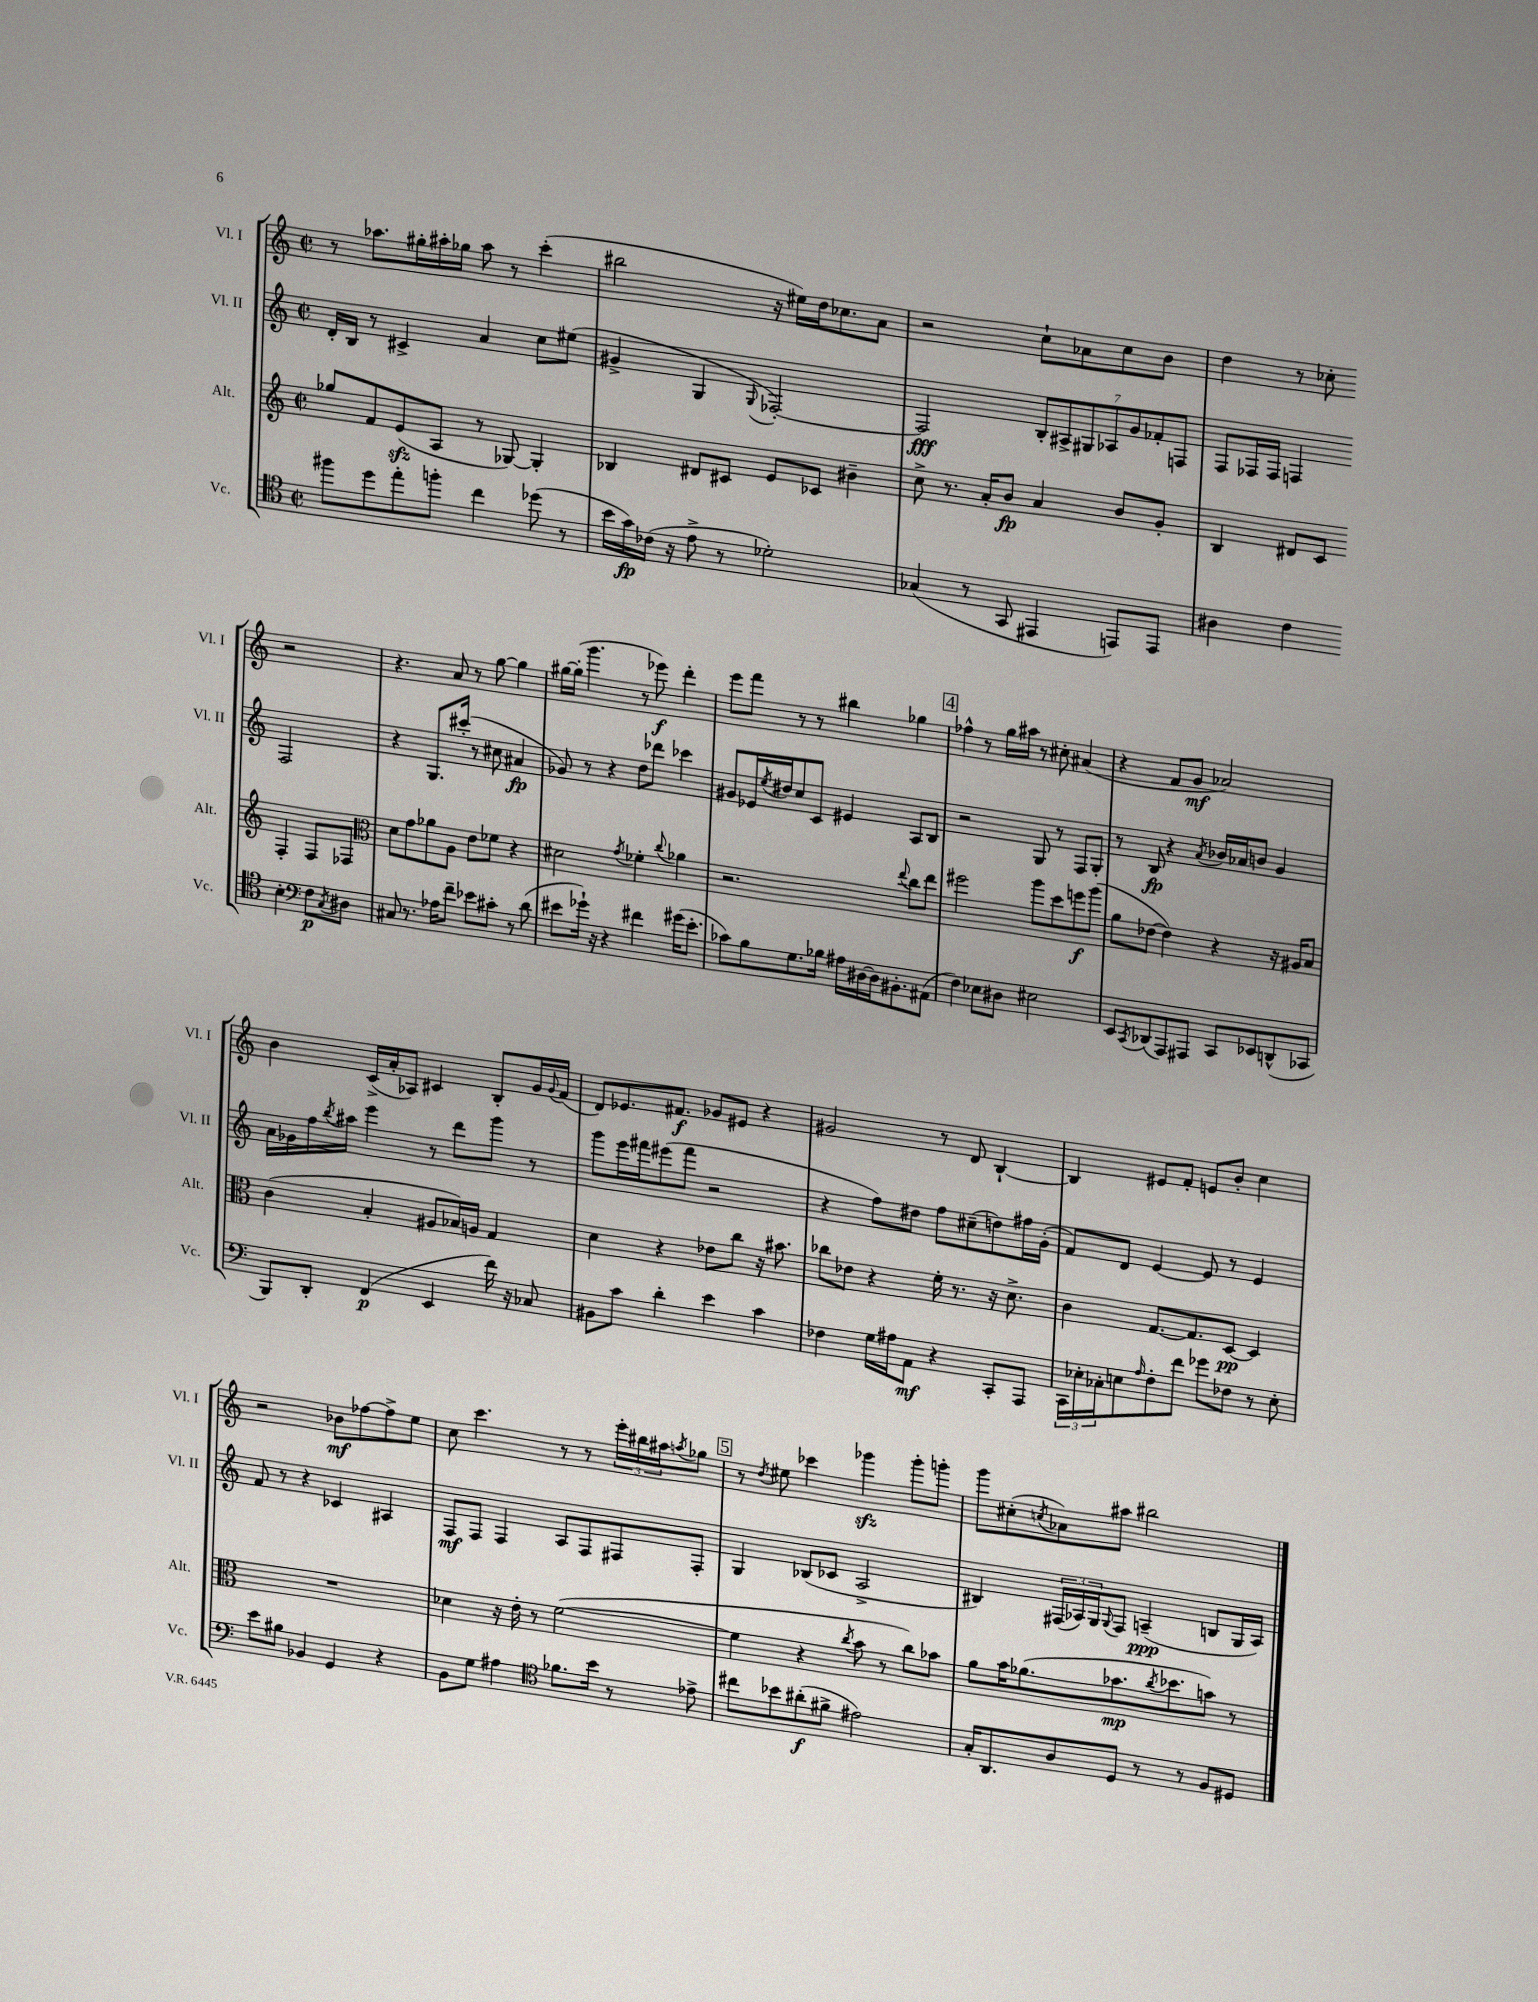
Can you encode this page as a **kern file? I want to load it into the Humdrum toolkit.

**kern	**dynam	**kern	**dynam	**kern	**dynam	**kern	**dynam
*part4	*part4	*part3	*part3	*part2	*part2	*part1	*part1
*staff4	*staff4	*staff3	*staff3	*staff2	*staff2	*staff1	*staff1
*I"Vc.	*	*I"Alt.	*	*I"Vl. II	*	*I"Vl. I	*
*I'Vc.	*	*I'Alt.	*	*I'Vl. II	*	*I'Vl. I	*
*clefC4	*	*clefG2	*	*clefG2	*	*clefG2	*
*k[]	*	*k[]	*	*k[]	*	*k[]	*
*M2/2	*	*M2/2	*	*M2/2	*	*M2/2	*
*met(c|)	*	*met(c|)	*	*met(c|)	*	*met(c|)	*
=21	=21	=21	=21	=21	=21	=21	=21
8ff#X\L	.	8gg-X/L	.	16d'/LL	.	8r	.
.	.	.	.	16B/JJ	.	.	.
8dd\	.	8f/	.	8r	.	8.aa-X\L	.
8ee'\	.	(8ezz/	.	4c#X^/	.	.	.
.	.	.	.	.	.	16gg#X'\L	.
8ffn'\J	.	8A/J	.	.	.	16aa#X'\	.
.	.	.	.	.	.	16gg-X\JJ	.
4cc\	.	8r	.	4a/	.	8aa#\	.
.	.	[8G-X/)	.	.	.	8r	.
(8dd-X\	.	4G-'/]	.	8cc\L	.	(4ccc'\	.
8r	.	.	.	(8ee#X\J	.	.	.
=22	=22	=22	=22	=22	=22	=22	=22
16b\LL	.	4B-X/	.	4g#X^/	.	2bb#X\	.
16g\)	fp	.	.	.	.	.	.
(16c-X\JJ	.	.	.	.	.	.	.
16r	.	.	.	.	.	.	.
8e^\	.	8d#X/L	.	4G/	.	.	.
8r	.	8c#X/J	.	.	.	.	.
.	.	.	.	8qqG/	.	.	.
2d-X'\)	.	8e/L	.	[2F-X'/)	.	16r	.
.	.	.	.	.	.	16ee#X\LL)	.
.	.	8c-X/J	.	.	.	16dd\J	.
.	.	.	.	.	.	8.cc-X\	.
.	.	4b#X~\	.	.	.	.	.
.	.	.	.	.	.	8a\J	.
=23	=23	=23	=23	=23	=23	=23	=23
(4G-X/	.	8cc^\	.	2F-/]	fff	2r	.
.	.	8.r	.	.	.	.	.
8r	.	.	.	.	.	.	.
.	.	16a'/KL	.	.	.	.	.
8GG/	.	8b/J	fp	.	.	.	.
4EE#X/	.	4a/	.	14B'/L	.	8cc`\L	.
.	.	.	.	14A#X^/	.	.	.
.	.	.	.	.	.	8a-X\	.
.	.	.	.	14G#X/	.	.	.
.	.	.	.	14A-X/	.	.	.
8EEn/L)	.	8b/L	.	.	.	8cc\	.
.	.	.	.	14g/	.	.	.
.	.	.	.	14f-X'/	.	.	.
8EE/J	.	8g'/J	.	.	.	8b\J	.
.	.	.	.	14Fn/J	.	.	.
=24	=24	=24	=24	=24	=24	=24	=24
4A#X\	.	4B/	.	8F/L	.	4dd\	.
.	.	.	.	16F-X/L	.	.	.
.	.	.	.	16F-/JJ	.	.	.
4c\	.	8d#X/L	.	4Fn/	.	8r	.
.	.	8c/J	.	.	.	8cc-X'\	.
4B'\	.	4F'/	.	2F/	.	2r	.
*clefF4	*	*	*	*	*	*	*
8F\L	p	8F/L	.	.	.	.	.
8qC/	.	.	.	.	.	.	.
8D#X\J	.	8F-X/J	.	.	.	.	.
!!LO:LB:g=z
=25	=25	=25	=25	=25	=25	=25	=25
*	*	*clefC3	*	*	*	*	*
8C#X/	.	8d\L	.	4r	.	4.r	.
8.r	.	8g\	.	.	.	.	.
.	.	8a-X\	.	8.G/L	.	.	.
16A-X\KL	.	.	.	.	.	.	.
8f~\J	.	8A\J	.	.	.	8a/	.
.	.	.	.	(16ccc#X'/Jk	.	.	.
8e-X\L	.	8e\L	.	8r	.	8r	.
8c#X'\J	.	8f-X\J	.	8cc#X\	.	[8gg\	.
8r	.	4r	.	4a#X/	fp	4gg\]	.
(8d\	.	.	.	.	.	.	.
=26	=26	=26	=26	=26	=26	=26	=26
8e#X\L	.	2d#X\	.	8g-X/)	.	[16gg#X\LL	.
.	.	.	.	.	.	(16gg#'\JJ]	.
16g-X`\Jk)	.	.	.	8r	.	4.ggg\	.
16r	.	.	.	.	.	.	.
4r	.	.	.	4r	.	.	.
.	.	8qg/	.	.	.	.	.
4f#X\	.	4f-X'\	.	8dd\L	.	8r	.
.	.	.	.	8ddd-X\J	.	8eee-X\)	f
.	.	8qqcc/	.	.	.	.	.
(16g#X\KL	.	4a-X\	.	4ccc-X\	.	4ddd'\	.
8.e#'\J	.	.	.	.	.	.	.
=27	=27	=27	=27	=27	=27	=27	=27
8c-X\L)	.	2.r	.	8g#X/L	.	8eee\L	.
8B\	.	.	.	16e-X/L	.	8fff\J	.
.	.	.	.	8qee/	.	.	.
.	.	.	.	16dd#X/J	.	.	.
8.G\	.	.	.	8cc/	.	8r	.
.	.	.	.	8c/J	.	8r	.
16B-X\Jk	.	.	.	.	.	.	.
16A#X\LL	.	.	.	4e#X/	.	4bb#X\	.
[16D#X\	.	.	.	.	.	.	.
16D#\J]	.	.	.	.	.	.	.
8.BB#X'\	.	.	.	.	.	.	.
.	.	8qqee/	.	.	.	.	.
.	.	8cc\L	.	8A/L	.	4gg-X\	.
(8AA#X\J	.	8ee\J	.	8B/J	.	.	.
!!LO:REH:place=s1:t=4
=28	=28	=28	=28	=28	=28	=28	=28
4F\)	.	2ff#X\	.	2r	.	4ff-X^^\	.
8E-X\L	.	.	.	.	.	8r	.
8D#X\J	.	.	.	.	.	16gg\LL	.
.	.	.	.	.	.	16aa#X\JJ	.
2E#X\	.	8aa\L	.	8G/	.	8r	.
.	.	8dd\	.	8r	.	8cc#X'\	.
.	.	8ffn\	f	8F/L	.	(4a#X/	.
.	.	(8aa\J	.	8G'/J	.	.	.
=29	=29	=29	=29	=29	=29	=29	=29
8EE/L	.	8a\L	.	8r	.	4r	.
8qCC/	.	.	.	.	.	.	.
(8DD-X/	.	[8e-X\J	.	8B/	fp	.	.
8AAA/)	.	4e-\])	.	4r	.	8f/L	.
8AAA#X/J	.	.	.	.	.	8g/J	mf
.	.	.	.	8qa/	.	.	.
8CC/L	.	4r	.	16b-X/LL	.	2a-X/)	.
.	.	.	.	16a-X/J	.	.	.
8EE-X/	.	.	.	8bn/J	.	.	.
(8DDn^^/	.	16r	.	4g/	.	.	.
.	.	16A#X/KL	.	.	.	.	.
8CC-X/J	.	8B/J	.	.	.	.	.
!!LO:LB:g=z
=30	=30	=30	=30	=30	=30	=30	=30
8BBB/L)	.	(4c\	.	16a\LL	.	4b\	.
.	.	.	.	16g-X\	.	.	.
8DD'/J	.	.	.	16ff\	.	.	.
.	.	.	.	8qbb/	.	.	.
.	.	.	.	16aa#X\JJ	.	.	.
(4FF/	p	4B'/	.	4eee\	.	(16c^/LL	.
.	.	.	.	.	.	16a'/J	.
.	.	.	.	.	.	8A-X/J)	.
4EE/	.	8A#X/L	.	8r	.	4c#X/	.
.	.	16B-X/L)	.	8ddd\L	.	.	.
.	.	16An/JJ	.	.	.	.	.
16f\)	.	4G/	.	8ggg\J	.	8B'/L	.
16r	.	.	.	.	.	.	.
8C-X/	.	.	.	8r	.	16g/L	.
.	.	.	.	.	.	8qqg/	.
.	.	.	.	.	.	(16f/JJ	.
=31	=31	=31	=31	=31	=31	=31	=31
8BB#X\L	.	4d\	.	8ggg\L	.	8d/L)	.
8c\J	.	.	.	16eee\L	.	8.e-X/	.
.	.	.	.	16fff#X\J	.	.	.
4d'\	.	4r	.	(8eee#X\	.	.	.
.	.	.	.	.	.	8.f#X/J	f
.	.	.	.	8fff#\J	.	.	.
4e\	.	8e-X\L	.	2r	.	8g-X/L	.
.	.	8cc\J	.	.	.	8e#X/J	.
4c\	.	16r	.	.	.	4r	.
.	.	8.b#X\	.	.	.	.	.
=32	=32	=32	=32	=32	=32	=32	=32
4F-X\	.	8cc-X\L	.	4r	.	2g#X/	.
.	.	8e-X\J	.	.	.	.	.
16G\LL	.	4r	.	8ff\L)	.	.	.
16A#X\J	.	.	.	.	.	.	.
8AA\J	mf	.	.	8dd#X\J	.	.	.
4r	.	16f'\	.	8ff\L	.	8r	.
.	.	8.r	.	.	.	.	.
.	.	.	.	(8cc#X~\	.	8d/	.
8CC'/L	.	16r	.	8ddn\)	.	[4B`/	.
.	.	8.d^\	.	.	.	.	.
8AAA/J	.	.	.	16ff#X\L	.	.	.
.	.	.	.	(16g'\JJ	.	.	.
=33	=33	=33	=33	=33	=33	=33	=33
24CC\LL	.	4c\	.	8f/L)	.	4B/]	.
24E-X'\	.	.	.	.	.	.	.
24C-X'\J	.	.	.	.	.	.	.
8En\	.	.	.	8d/J	.	.	.
16qqA/	.	.	.	.	.	.	.
8F'\	.	[8.G/L	.	[4e/	.	8e#X/L	.
8f\J	.	.	.	.	.	8f'/J	.
.	.	8.G/]	.	.	.	.	.
8g-X\L	.	.	.	8e/]	.	8en/L	.
8F-X\J	.	[8D/J	pp	8r	.	8b'/J	.
8r	.	4D/]	.	4e/	.	4cc\	.
8E'\	.	.	.	.	.	.	.
!!LO:LB:g=z
=34	=34	=34	=34	=34	=34	=34	=34
8e\L	.	1r	.	8f/	.	2r	.
8B#X\J	.	.	.	8r	.	.	.
4BB-X/	.	.	.	4r	.	.	.
4GG/	.	.	.	4c-X/	.	8b-X\L	mf
.	.	.	.	.	.	[8ff-X\	.
4r	.	.	.	4A#X/	.	8ff-^\]	.
.	.	.	.	.	.	8ee\J	.
=35	=35	=35	=35	=35	=35	=35	=35
8BB\L	.	4d-X\	.	8F/L	mf	8cc\	.
8G\J	.	.	.	8F/J	.	4.ccc\	.
4A#X\	.	16r	.	4F/	.	.	.
.	.	16e'\	.	.	.	.	.
.	.	8r	.	.	.	.	.
*clefC4	*	*	*	*	*	*	*
8.f-X\L	.	([2f\	.	8A/L	.	8r	.
.	.	.	.	8F/	.	8r	.
16b\Jk	.	.	.	.	.	.	.
8r	.	.	.	8F#X/	.	24eee'\LL	.
.	.	.	.	.	.	24bb#X\	.
.	.	.	.	.	.	24aa#X\J	.
.	.	.	.	.	.	8qaan/	.
8e-X^\	.	.	.	8F#'/J	.	8gg-X\J	.
!!LO:REH:place=s1:t=5
=36	=36	=36	=36	=36	=36	=36	=36
8cc#X\L	.	4f\]	.	4G/	.	8r	.
.	.	.	.	.	.	8qdd/	.
8b-X\	.	.	.	.	.	8ee#X\	.
(8a#X'\	f	4r	.	(8B-X/L	.	4ccc-X\	.
8f#X^\J	.	.	.	8c-X/J	.	.	.
.	.	8qcc/	.	.	.	.	.
2e#X\)	.	8b\	.	2A^/	.	4ggg-Xzz\	.
.	.	8r	.	.	.	.	.
.	.	8cc\L)	.	.	.	8ggg-'\L	.
.	.	8b-X\J	.	.	.	8gggn'\J	.
=37	=37	=37	=37	=37	=37	=37	=37
16G'/KL	.	8a\L	.	4B#X/)	.	8ggg\L	.
8.AA/	.	.	.	.	.	.	.
.	.	16b\K	.	.	.	(8cc#X'\	.
.	.	(8.a-X\	.	.	.	.	.
.	.	.	.	.	.	8qccn/	.
8A/	.	.	.	(24F#X/LL	.	8a-X\)	.
.	.	.	.	24A-X/)	.	.	.
.	.	.	.	24G/J	.	.	.
.	.	.	.	8qqG/	.	.	.
8D/J	.	8.b-X\	mp	8F#/J	.	8aa#X\J	.
8r	.	.	.	(4An~/	ppp	2bb#X\	.
.	.	8qcc/	.	.	.	.	.
.	.	8.dd-X\	.	.	.	.	.
8r	.	.	.	.	.	.	.
8F/L	.	8bn\J)	.	8Bn/L	.	.	.
8D#X/J	.	8r	.	16G/L	.	.	.
.	.	.	.	16A/JJ)	.	.	.
==	==	==	==	==	==	==	==
*-	*-	*-	*-	*-	*-	*-	*-
